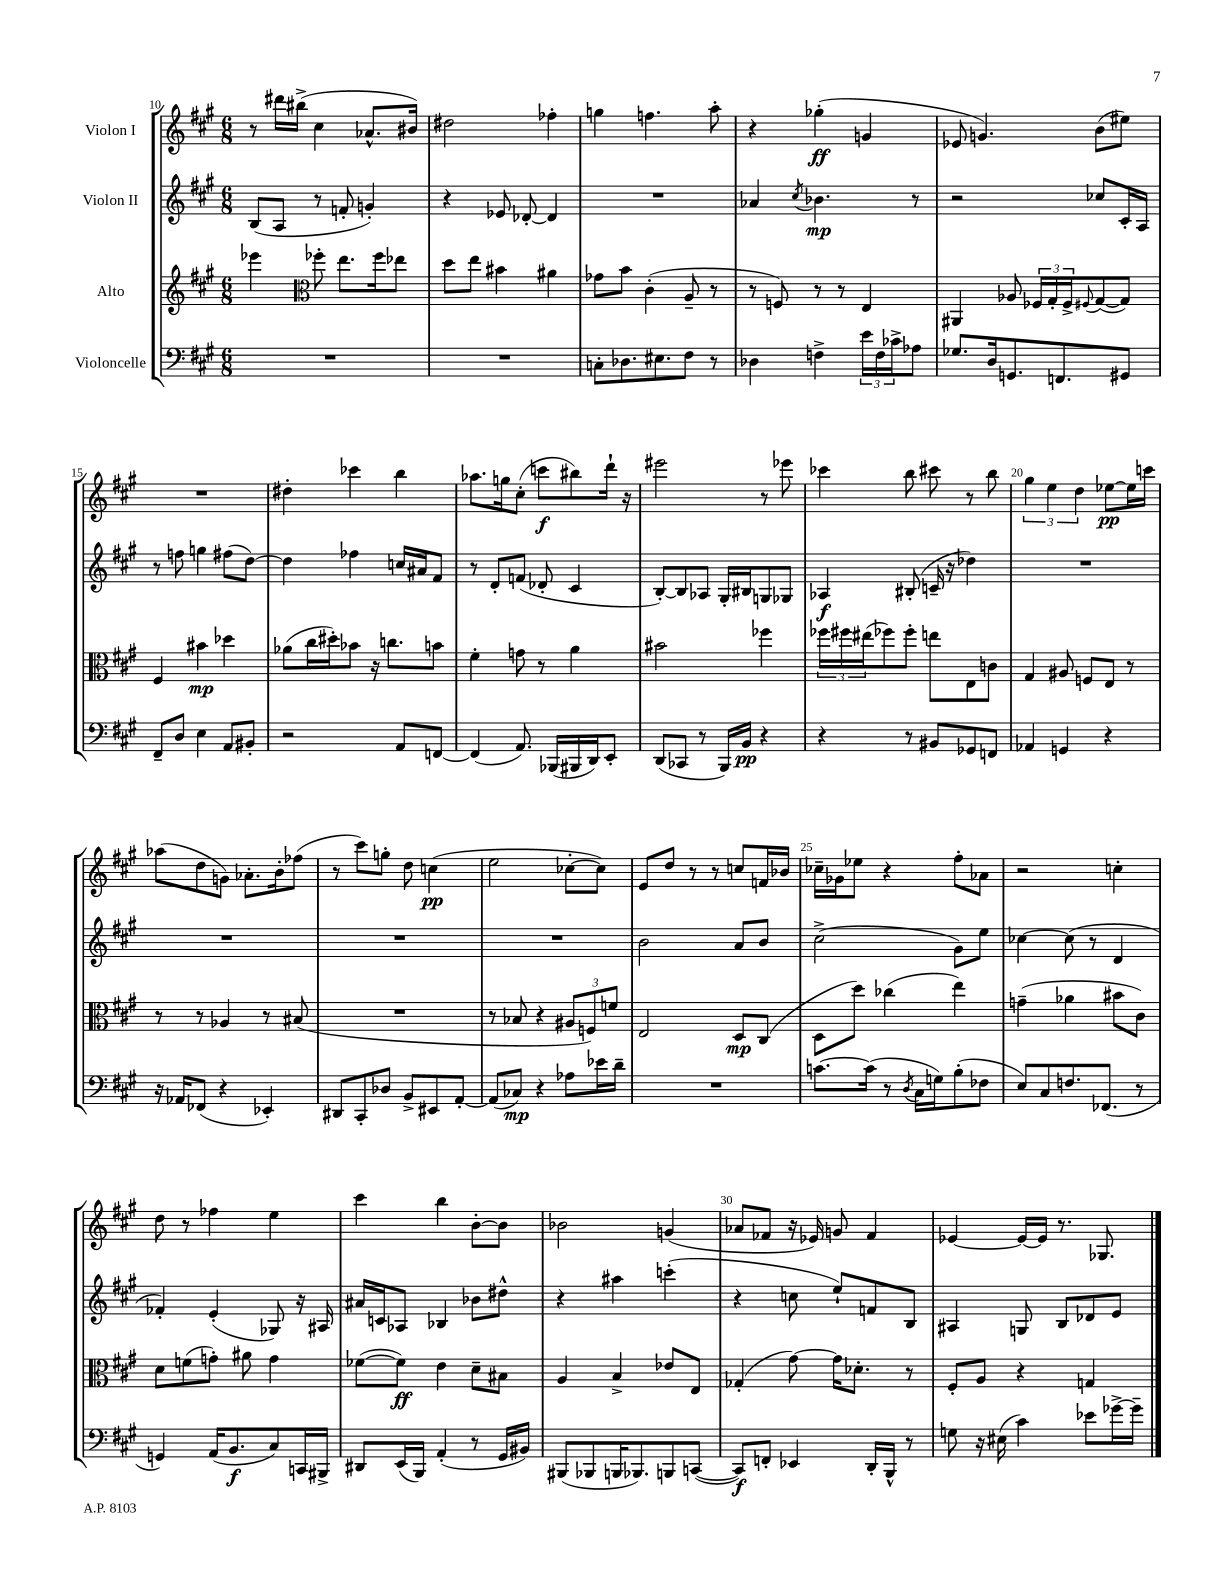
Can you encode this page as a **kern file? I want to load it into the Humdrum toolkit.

**kern	**kern	**kern	**kern
*staff4	*staff3	*staff2	*staff1
*clefF4	*clefG2	*clefG2	*clefG2
*k[f#c#g#]	*k[f#c#g#]	*k[f#c#g#]	*k[f#c#g#]
*M6/8	*M6/8	*M6/8	*M6/8
2.r	4eee-	(8B	8r
.	.	8A	16ddd#
.	.	.	(16bb#^
*	*clefC3	*	*
.	8ff-'	8r	4cc#
.	8.ee	8f'	.
.	.	4g')	8.a-^^
.	16ff-	.	.
.	8ee-	.	.
.	.	.	16b#)
=	=	=	=
2.r	8dd	4r	2dd#
.	8ee	.	.
.	4b#	8e-	.
.	.	[8d-'	.
.	4a#	4d-]	4ff-'
=	=	=	=
8C'	8g-	2.r	4gg
8.D-	8b	.	.
.	(4c#'	.	4.ff
8.E#	.	.	.
8F#	8A~	.	.
8r	8r	.	8aa'
=	=	=	=
4D-	8r	4a-	4r
.	8F)	.	.
.	.	8qcc#	.
4F^	8r	4.b-	(4gg-'
.	8r	.	.
24e	4E	.	4g
24F	.	.	.
24c-^	.	.	.
8A-	.	8r	.
=	=	=	=
8.G-	4AA#	2r	8e-
.	.	.	4.g)
16D	.	.	.
8.GG	8A-	.	.
.	24F-	.	.
.	24G#'	.	.
8.FF	.	.	.
.	24F-^	.	.
.	8qqF#	.	.
.	([8G#	8cc-	(8b
8GG#	8G#])	16c#'	8ee#)
.	.	16A	.
=	=	=	=
8FF#~	4F#	8r	2.r
8D	.	8ff	.
4E	4b#	4gg	.
8AA	4dd-	(8ff#	.
8BB#'	.	[8dd)	.
=	=	=	=
2r	(8a-	4dd]	4dd#'
.	16cc#	.	.
.	16dd#')	.	.
.	8b-	4ff-	4ccc-
.	16r	.	.
.	8.cc	.	.
8AA	.	16cc	4bb
.	.	16a#	.
[8FF	8b	8f#	.
=	=	=	=
(4FF]	4f#'	8r	8.aa-
.	.	8d'	.
.	.	.	16gg
8.AA)	8g	(8f	(8cc#'
.	8r	8d-'	8ccc
(16BBB-	.	.	.
16BBB#	4a	4c#	8bb#)
16DD)	.	.	.
8EE'	.	.	16ddd`
.	.	.	16r
=	=	=	=
(8DD	2b#	[8B')	2eee#
8CC-	.	8B]	.
8r	.	8A-	.
16BBB)	.	16G#'	.
16BB	.	16B#	.
4r	4ff-	8G	8r
.	.	8G-	8eee-
=	=	=	=
4r	24ff-	4A-	4ccc-
.	24ff#	.	.
.	(24ee#	.	.
.	8ff-)	.	.
8r	8ff-'	(8B#'	8bb
8BB#	8ee	16c~	8ccc#
.	.	16r	.
8GG-	8E	4dd-)	8r
8FF	8c	.	8bb
=	=	=	=
4AA-	4G#	2.r	6gg#
.	.	.	6ee
4GG	8A#	.	.
.	.	.	6dd
.	8F	.	.
4r	8E	.	[8ee-
.	8r	.	16ee-]
.	.	.	16ccc
=	=	=	=
16r	8r	2.r	(8aa-
16AA-	.	.	.
(8FF-	8r	.	8dd
4r	4A-	.	8g)
.	.	.	8.a-'
4EE-')	8r	.	.
.	.	.	16b'
.	(8B#	.	(8ff-
=	=	=	=
8DD#	2.r	2.r	8r
8CC#'	.	.	8ccc#)
8D-	.	.	8gg'
8BB^	.	.	8dd
8EE#	.	.	(4cc
[8AA'	.	.	.
=	=	=	=
(8AA]	8r	2.r	2ee
8C-)	8B-	.	.
4r	4r	.	.
8A-	12A#	.	[8cc-'
.	12F)	.	.
16e-	.	.	8cc-])
.	12f	.	.
16d~	.	.	.
=	=	=	=
2.r	2E	2b	8e
.	.	.	8dd
.	.	.	8r
.	.	.	8r
.	8D	8a	8cc
.	(8C#	8b	16f
.	.	.	16b-
=	=	=	=
[8.c	8D	(2cc#^	16cc-~
.	.	.	16g-
.	8dd)	.	8ee-
(16c]	.	.	.
8r	(4cc-	.	4r
8qD	.	.	.
16C#	.	.	.
16G)	.	.	.
(8B'	4ee)	8g#)	8ff#'
8F-	.	8ee	8a-
=	=	=	=
8E)	(4g~	[4cc-	2r
8C#	.	.	.
8.F	4a-	(8cc-]	.
.	.	8r	.
(8.FF-	.	.	.
.	8b#	4d	4cc'
8r	8c#)	.	.
=	=	=	=
4GG)	8d	4f-')	8dd
.	(8f	.	8r
(16AA	8g')	(4e'	4ff-
8.BB	.	.	.
.	8a#	.	.
8C#)	4g	8G-)	4ee
16CC	.	16r	.
16BBB#^	.	16A#	.
=	=	=	=
8DD#	([8f-	16a#	4ccc#
.	.	16c	.
(16EE	8f-])	8A-	.
16BBB)	.	.	.
(4AA'	4e	4B-	4bb
8r	8d~	8b-	[8b'
16GG#	8B#	8dd#^^	8b]
16BB#)	.	.	.
=	=	=	=
(8BBB#	4A	4r	2b-
8BBB-	.	.	.
16BBB	4B^	4aa#	.
8.BBB-)	.	.	.
8BBB	8e-	(4ccc'	(4g
([8CC	8E	.	.
=	=	=	=
8CC])	(4G-'	4r	8a-
8FF'	.	.	8f-
4EE-	[8g#)	8cc	16r
.	.	.	16e-)
.	16g#]	8ee`)	8g
.	8.d-'	.	.
16DD'	.	8f	4f-
16BBB^^	.	.	.
8r	8r	8B	.
=	=	=	=
8G	8F#'	4A#	[4e-
16r	8A	.	.
(16E#	.	.	.
4c#)	4r	8G	16e-_
.	.	.	16e-]
.	.	8B	8.r
8e-	4G	8d-	.
.	.	.	8.G-
[16g-^	.	8e	.
16g-~]	.	.	.
==	==	==	==
*-	*-	*-	*-
